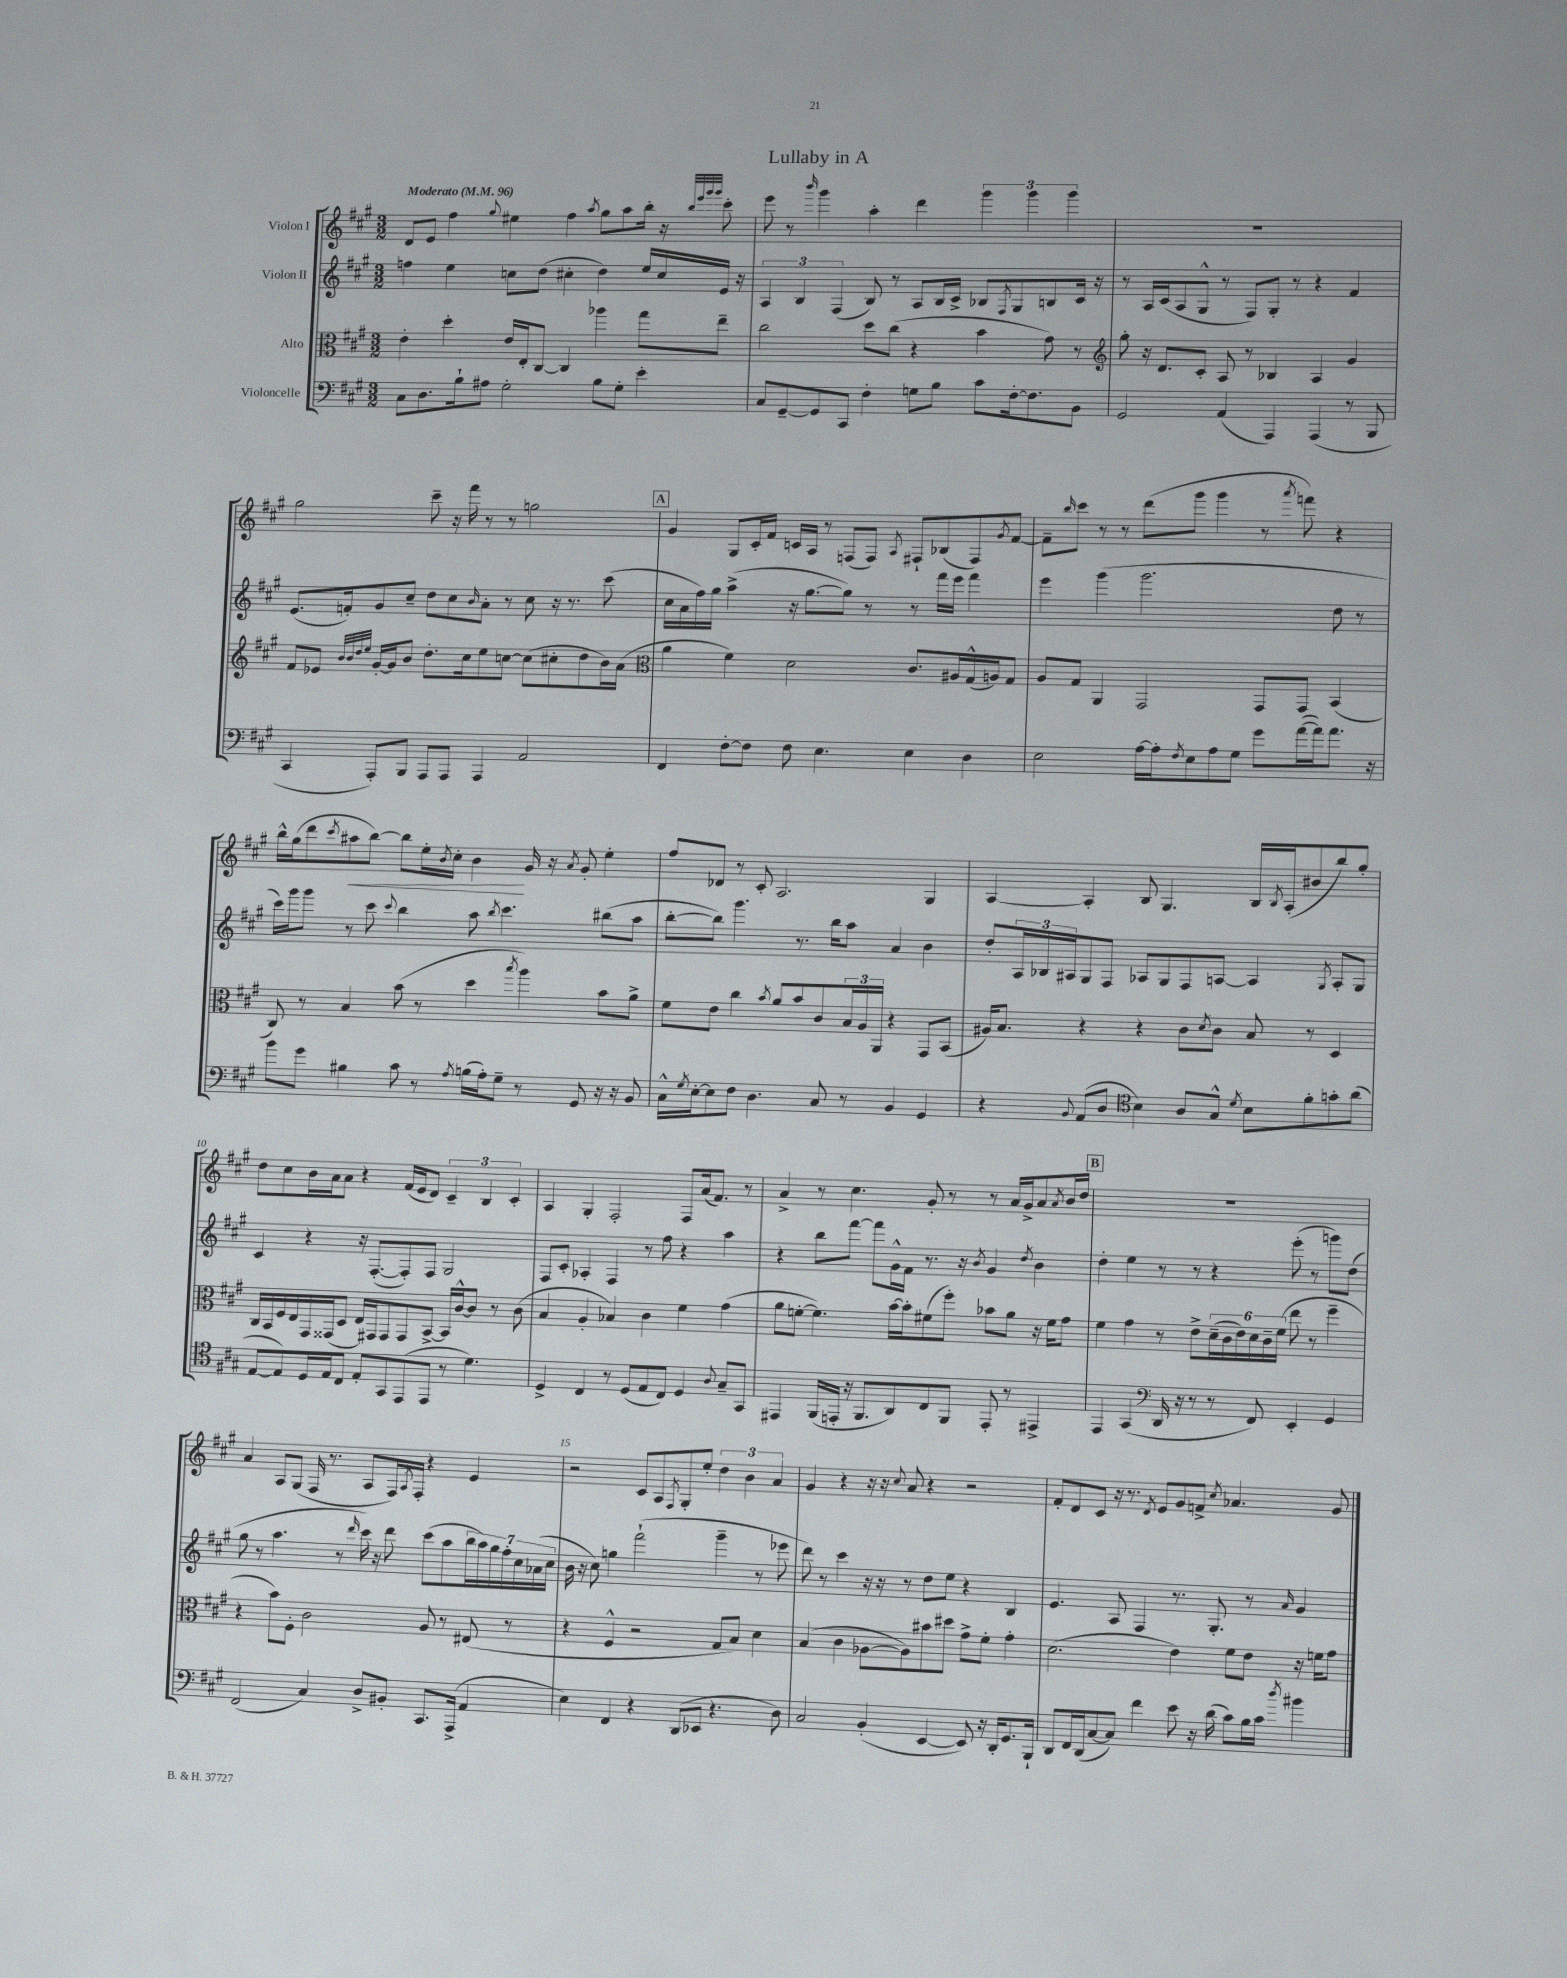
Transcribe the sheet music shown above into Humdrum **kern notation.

**kern	**kern	**kern	**kern
*staff4	*staff3	*staff2	*staff1
*clefF4	*clefC3	*clefG2	*clefG2
*k[f#c#g#]	*k[f#c#g#]	*k[f#c#g#]	*k[f#c#g#]
*M3/2	*M3/2	*M3/2	*M3/2
*MM96	*MM96	*MM96	*MM96
8C#	4e'	4ff	8d
8.D	.	.	8e
.	4dd'	4ee	4ff#
16B`	.	.	.
8A#	.	.	.
.	.	.	8qqgg#
2G#'	16e	8cc	4ee#
.	16E'	.	.
.	[8C#	(8dd	.
.	4C#]	4cc#'	4ff#
.	.	.	8qaa
8B	4aa-	4dd)	8gg#
8G#'	.	.	8aa
4e'	8gg#	16ee	16bb'
.	.	16cc#	16r
.	.	.	32qqbb
.	.	.	32qqeee
.	.	.	32qqggg#
.	.	.	32qqggg#
.	8ee~	16e	8ccc#'
.	.	16r	.
=	=	=	=
8C#	2cc#	6A	8eee
[8GG#~	.	.	8r
.	.	6B	.
.	.	.	16qqbbb
8GG#]	.	.	4ggg#
.	.	(6F#	.
8CC#	.	.	.
4F#'	8dd	8B)	4aa'
.	(8cc#	8r	.
8G	4r	8A	4ddd
8B	.	16B	.
.	.	16c#^	.
8c#	4b	8B-	6ggg#
.	.	8qF#	.
[16F#'	.	8G#	.
.	.	.	6ggg#
8.F#]	.	.	.
.	8g#)	8B	.
.	.	.	6ggg#
8BB	8r	16c#	.
.	.	16r	.
=	=	=	=
*	*clefG2	*	*
2GG#	8gg#'	8r	1.r
.	16r	16A	.
.	8.d	(16c#	.
.	.	8A	.
.	8c#'	8G#^^	.
(4AA	8A	8r	.
.	8r	8F#)	.
4AAA)	4B-	8G#'	.
.	.	8r	.
(4AAA	4A	4r	.
8r	4g#	4f#	.
8BBB	.	.	.
=	=	=	=
4CC#	8f#	(8.e	2gg#
.	8e-	.	.
.	.	16f')	.
.	32qqb	.	.
.	32qqb	.	.
.	32qqdd	.	.
.	32qqee	.	.
8AAA')	[16g#'	8g#	.
.	16g#]	.	.
8BBB	8b	8cc#~	.
8AAA	8.dd'	8dd	8ccc#~
8AAA	.	8cc#	16r
.	16cc#	.	16fff#
.	.	16qqb	.
4AAA	8ee	8a'	8r
.	[8cc	8r	8r
2AA	(8cc]	8cc#	2gg
.	8cc#'	16r	.
.	.	8.r	.
.	8dd	.	.
.	16b)	(8ccc#	.
.	(16a	.	.
=	=	=	=
*	*clefC3	*	*
4FF#	4a	16cc#	4g#
.	.	16a	.
.	.	16ff#)	.
.	.	16gg#	.
[8F#'	4f#)	(4aa^	8G#
8F#]	.	.	16c#'
.	.	.	16f#
8F#	2d	16r	16c
.	.	[8.gg#	16A
4.E	.	.	8r
.	.	8gg#])	(8F
.	.	8r	8F)
.	.	.	8qA
4E	8.c#	8r	8F#`
.	.	16fff#	(8B-
.	16A#	16eee	.
4D	(16G#^^	4fff#	8F#)
.	16A)	.	.
.	.	.	8qg#
.	8G#	.	[8f#
=	=	=	=
2E	8A	4eee	8f#~]
.	.	.	16qqbb
.	8G#	.	8ccc#
.	4AA	(4ggg#	8r
.	.	.	8r
[16A	2GG#	2.ggg#	(8ddd
16A']	.	.	.
8qF#	.	.	.
8E	.	.	8ggg#
8A	.	.	4ggg#
8G#	.	.	.
8g#	8GG#	.	8r
.	.	.	8qaaa
([16a	8GG#	.	8fff)
16a])	.	.	.
8.a	(4BB	8dd	4r
.	.	8r	.
16r	.	.	.
=	=	=	=
8b	8C#)	16ccc#)	16bb^^
.	.	16ggg#	(16gg#
8g#	8r	8ggg#	8ddd
.	.	.	8qccc#
4B#	4B	8r	8aa#
.	.	8ccc#	[8bb)
.	.	8qqccc#	.
8c#	(8b	4bb	8bb]
8r	8r	.	16ee'
.	.	.	8qb
.	.	.	16cc#'
8qA	.	.	.
(16B	4dd	8aa	4b
16A')	.	.	.
.	.	8qbb	.
8G#~	.	4.ccc#	.
.	8qbb	.	.
8r	4aa)	.	16g#
.	.	.	16r
.	.	.	8qa
8GG#	.	.	8g#'
16r	8b	(8bb#	4ee'
16r	.	.	.
8BB	8a^	8aa	.
=	=	=	=
16C#^^	8f#	[8bb'	8ff#
8qG#	.	.	.
[16E'	.	.	.
8E]	8e	8bb])	8d-
8F#	4cc#	4.ggg#	8r
4.D	.	.	8c#'
.	8qb	.	.
.	8a	.	2.A
.	8b	8.r	.
8C#	8c#	.	.
.	.	16bb	.
8r	24B	8aa	.
.	24A	.	.
.	24AA	.	.
4BB	4r	4a	.
4GG#	8GG#	4b	4G#
.	(8BB	.	.
=	=	=	=
4r	16A#)	8dd'	[4A
.	8.B	.	.
.	.	24A	.
.	.	24B-	.
.	.	24A#	.
8qqBB	.	.	.
(8AA	4r	8G#	4A']
8D	.	8F#	.
*clefC4	*	*	*
4B)	4r	8A-	8B
.	.	8G#	4.G#
8A	8c#	8F#	.
.	8qd	.	.
8G#^^	8c#	[8A	.
8qd	.	.	.
8B	8B	4A]	16B
.	.	.	8qB
.	.	.	(16A'
8f#'	8r	.	8b#
.	.	8qG#	.
8g'	4D	8A'	8bb)
(8a	.	8G#	8gg#'
=	=	=	=
[8E	16C#	4c#	8dd
.	16BB	.	.
8E])	16F#	.	8cc#
.	16E	.	.
16D	16GG#	4r	16b
16E	(16GG##	.	16a
8C#	8D	.	8a
8E'	16E)	16r	4r
.	16GG#	([8.F#'	.
8GG#	8GG#	.	.
(8EE	8GG#	8F#'])	(16f#
.	.	.	16e
8EE	[8BB^	8F#	8d)
8r	16BB]	2G#	6c#~
.	[16c#^^	.	.
4.d)	8c#]	.	.
.	.	.	6B
.	8r	.	.
.	.	.	6c#'
.	(8c#	.	.
=	=	=	=
4D^	4B	8F#	4A
.	.	8c#'	.
4C#	4A'	4A-'	4G#'
8r	4B-)	4F#	2F#'
(8D	.	.	.
8E	4c#	8r	.
8C#)	.	8ff#	.
4D	4f#	4r	8F#
.	.	.	(16a
.	.	.	8.f#)
8qqA	.	.	.
8G#~	(4g#	4aa	.
8GG#	.	.	8r
=	=	=	=
4EE#	8a	4r	4a^
.	[8f'	.	.
(16FF#	4.f])	8bb	8r
16EE'	.	.	.
16r	.	[8fff#	4.cc#
8.FF#	.	.	.
.	.	8fff#]	.
8AA)	[16b	16g#^^	.
.	16b']	16f#	.
8C#	(8f#	8.r	8g#'
8FF#	8ff#')	.	8r
.	.	16r	.
.	.	8qb	.
8EE'	8b-	4g#	8r
8r	8a	.	16a
.	.	.	16g#^
.	.	8qdd	.
4EE#^	16r	4b	8a
.	16f#	.	.
.	.	.	8qa
.	8g#	.	16b
.	.	.	16dd
=	=	=	=
4EE	4f#	4dd'	1.r
(4GG#	4g#	4ee	.
*clefF4	*	*	*
16DD	8r	8r	.
16r	.	.	.
8r	8e^	8r	.
8r	(24d~	4r	.
.	24c#	.	.
.	24e)	.	.
8FF#)	24d	.	.
.	24c#~	.	.
.	(24f#	.	.
4EE'	8ee	(8eee'	.
.	8r	8r	.
4GG#	4ff#~	8ggg)	.
.	.	(8dd	.
=	=	=	=
(2FF#	4r	8gg#	4a
.	.	8r	.
.	8b)	4.aa	8A
.	8F#'	.	(8G#
4C#)	2c#	.	16F#
.	.	.	8.r
.	.	8r	.
.	.	16qqddd	.
8D^	.	16ccc#)	8A
.	.	16r	.
8BB#'	.	8ddd	16F#)
.	.	.	8qA
.	.	.	16F#'
8.CC#	8A	(8ccc#	4r
.	8r	8aa	.
(16AAA^	.	.	.
4AA	(8E#	28bb	4e
.	.	28aa)	.
.	.	28gg#	.
.	.	28ff#'	.
.	8r	.	.
.	.	28cc#	.
.	.	(28a-	.
.	.	28cc#	.
=	=	=	=
4E)	4r	16b	2r
.	.	16r	.
.	.	8cc#)	.
4FF#	4F#^^	4gg	.
4r	2r	(2fff#`	8c#
.	.	.	8A
.	.	.	8qF#
(8DD	.	.	8G#'
8EE-	.	.	8ee'
4.r	8G#	4ggg#~	6dd
.	8B)	.	.
.	.	.	6b
.	4d	8r	.
.	.	.	6a
8D)	.	8eee-	.
=	=	=	=
2C#	(4B	8ddd)	4g#
.	.	8r	.
.	4c#	4ccc#	4r
(4BB'	[8A-	16r	16r
.	.	16r	16r
.	.	.	8qqcc#
.	8A-])	8r	8a
[4EE	8b#	8dd	4r
.	8dd#	8ee	.
8EE])	8g#^	4r	2r
16r	8f#'	.	.
16DD'	.	.	.
8.GG#	4g#'	4B	.
16BBB`	.	.	.
=	=	=	=
8DD	(2.d	4.e	8f#'
16FF#	.	.	8d
(16DD	.	.	.
[8C#	.	.	8c#
8C#])	.	8A	16r
.	.	.	8.r
4f#	.	4F#	.
.	.	.	8qd
.	.	.	8e
8e	4e)	8.r	8g#
16r	.	.	8f^
(16d	.	8.G#'	.
.	.	.	8qcc#
8c#)	8f#	.	4.a-
16B	8e	8r	.
16c#	.	.	.
8qdd	.	16qqa	.
4b#	16r	4g#	.
.	16f	.	.
.	8g#	.	8g#
==	==	==	==
*-	*-	*-	*-
